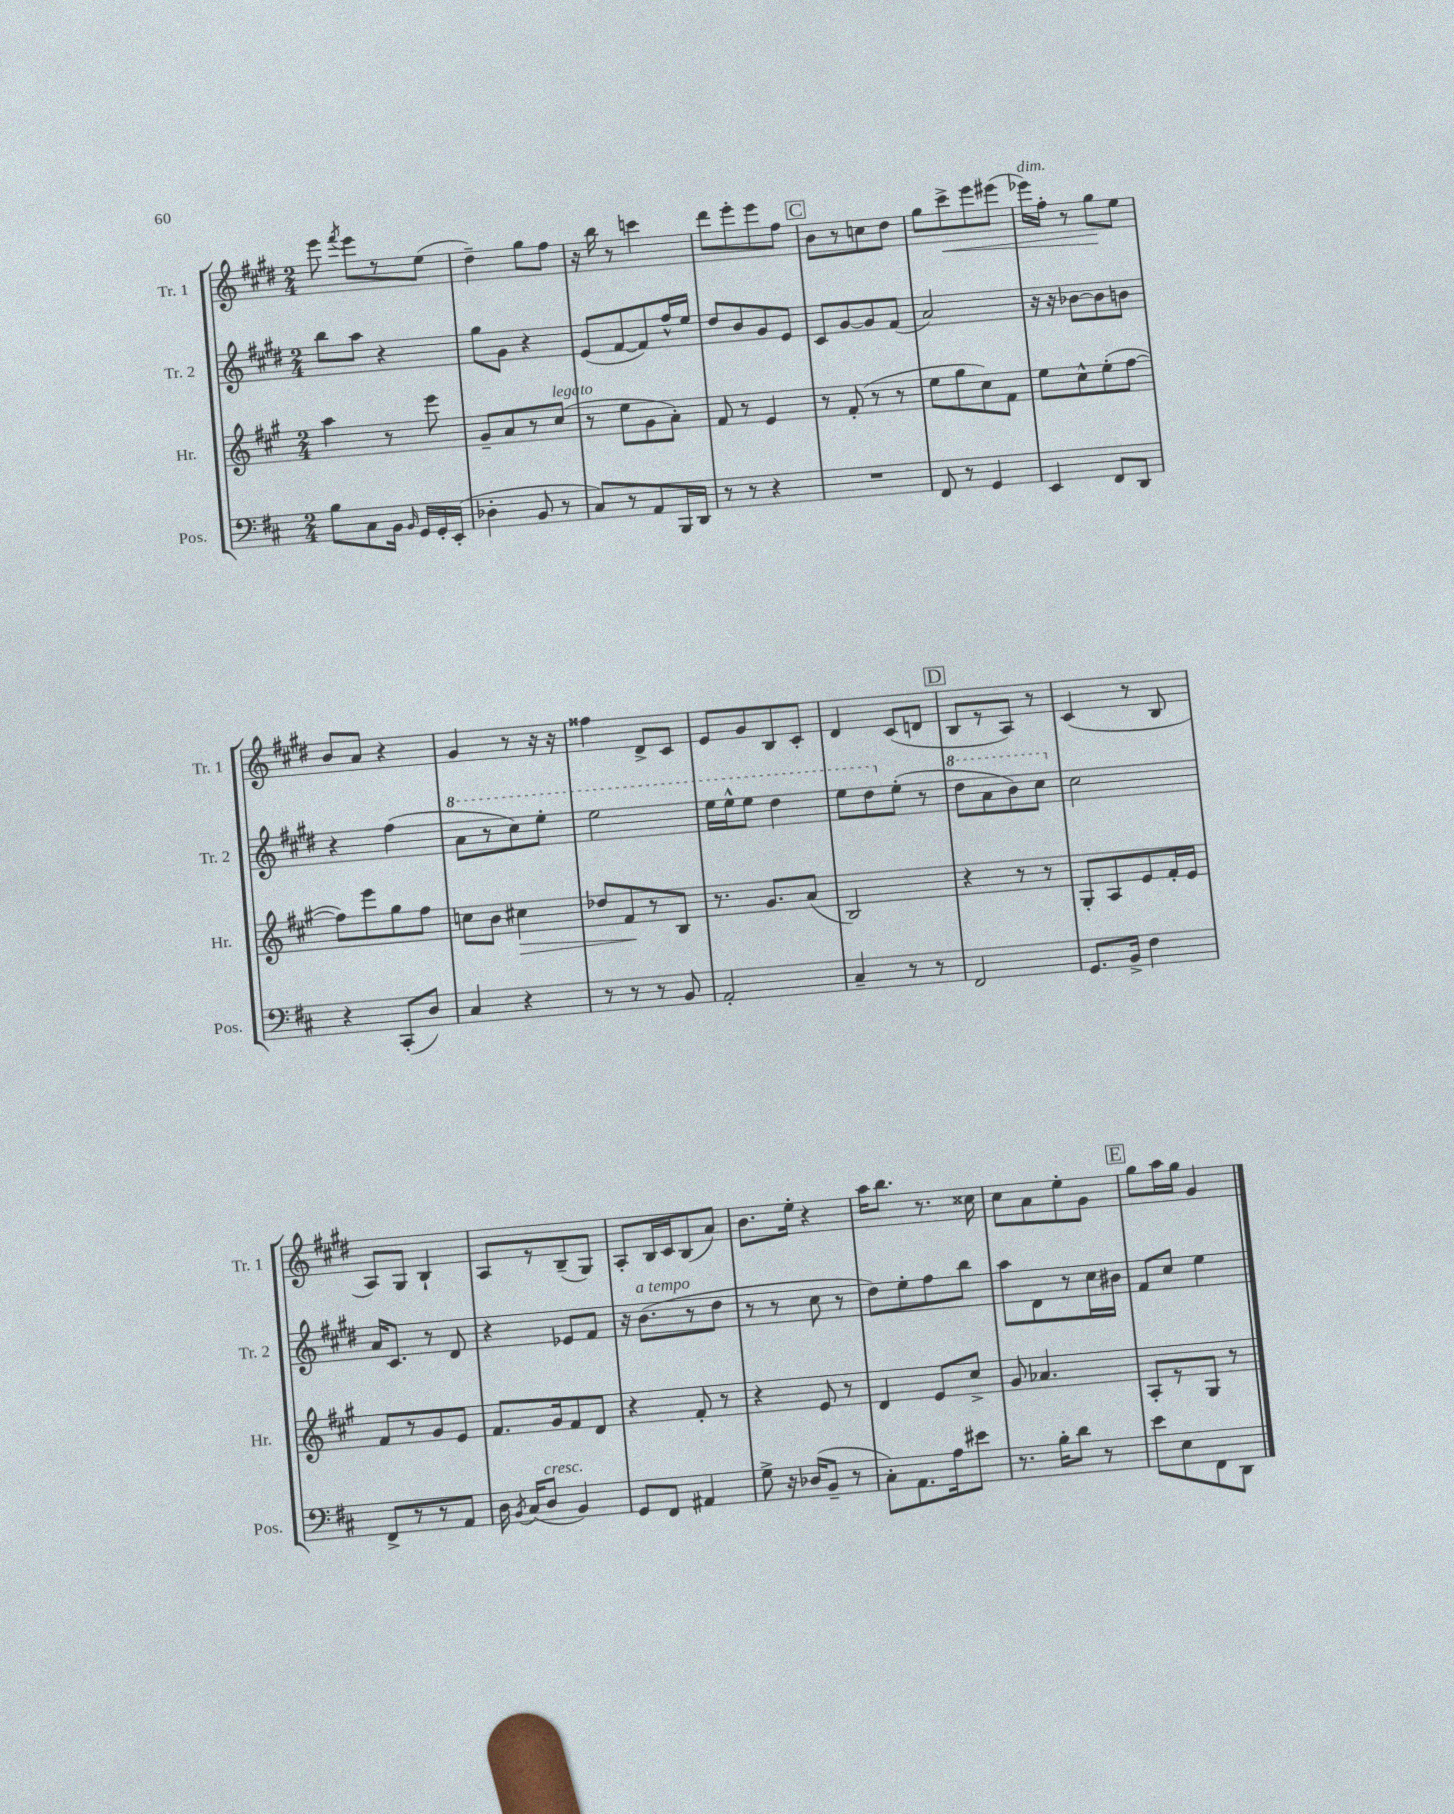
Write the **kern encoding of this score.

**kern	**kern	**kern	**kern
*staff4	*staff3	*staff2	*staff1
*clefF4	*clefG2	*clefG2	*clefG2
*k[f#c#]	*k[f#c#g#]	*k[f#c#g#d#]	*k[f#c#g#d#]
*M2/4	*M2/4	*M2/4	*M2/4
8B	4aa	8bb	8eee
.	.	.	8qfff#
8C#	.	8aa	8eee
16BB	8r	4r	8r
16qqBB	.	.	.
16GG	.	.	.
16GG'	8eee	.	(8ee
(16EE'	.	.	.
=	=	=	=
4D-'	8g#~	8gg#	4dd#~)
.	8a	8g#	.
8BB	8r	4r	8gg#
8r	(8cc#	.	8ff#
=	=	=	=
8C#)	8r	(8e	16r
.	.	.	16bb
8r	8ee	[8f#	8r
8AA	8g#	8f#])	4ccc
16BBB	8a')	16ff#^^	.
16DD	.	16ee	.
=	=	=	=
8r	8f#	8dd#	8ddd#
8r	8r	8b	8eee'
4r	4e	8g#	8eee
.	.	8e	8ff#
=	=	=	=
2r	8r	8c#	8b
.	(8f#'	[8g#	8r
.	8r	8g#]	8cc
.	8r	(8f#	8dd#
=	=	=	=
8FF#	8ee	2a)	8gg#
8r	8gg#	.	8ccc#^
4GG	8cc#)	.	8eee
.	8f#	.	(8eee#
=	=	=	=
4EE	8ee	16r	16eee-)
.	.	16r	16ff#'
.	8cc#^^	[8b-	8r
8FF#	(8ee'	8b-]	8gg#
8DD	[8ff#	8b	8ee
=	=	=	=
4r	8ff#])	4r	8b
.	8eee	.	8a
(8CC#'	8gg#	(4ff#	4r
8D)	8ff#	.	.
=	=	=	=
4C#	8cc	8aa	4g#
.	8b	8r	.
4r	4cc#	8ccc#)	8r
.	.	8eee'	16r
.	.	.	16r
=	=	=	=
8r	8dd-	2eee	4ff##
8r	8f#	.	.
8r	8r	.	8d#^
8BB	8B	.	8c#
=	=	=	=
2AA'	8.r	16eee	8e
.	.	16eee^^	.
.	.	8eee	8g#
.	8.g#	.	.
.	.	4ddd#	8B
.	(8a	.	8c#'
=	=	=	=
4C#~	2B)	8eee	4d#
.	.	8ddd#	.
8r	.	(8ee'	(8c#
8r	.	8r	8d
=	=	=	=
2FF#	4r	8ddd#	8B
.	.	8aa	8r
.	8r	8bb)	8A)
.	8r	8ccc#	8r
=	=	=	=
8.GG	8G#'	2cc#	(4c#
.	8A	.	.
16BB^	.	.	.
4F#	8e	.	8r
.	16f#'	.	8B
.	16e	.	.
=	=	=	=
8FF#^	8f#	16a	8A)
.	.	8.c#	.
8r	8r	.	8G#
8r	8g#	8r	4B`
8AA	8e	8d#	.
=	=	=	=
16D	8.f#	4r	8A
8qBB	.	.	.
(16C#	.	.	.
8D	.	.	8r
.	16g#	.	.
4BB)	8f#	8e-	(8B~
.	8d	8f#	8G#)
=	=	=	=
8GG	4r	16r	8A'
.	.	(8.b	.
8FF#	.	.	16B
.	.	.	16c#
4AA#	8f#'	8r	(8B
.	8r	8dd#	8a)
=	=	=	=
8G^	4r	8r	8.b
16r	.	8r	.
(16D-	.	.	16ee'
8BB~	8e	8cc#	4r
8r	8r	8r	.
=	=	=	=
8C#')	4d	8dd#)	16aa
.	.	.	8.bb
8.AA	.	8ee'	.
.	8e	8ff#	8.r
16A	.	.	.
8e#	8cc#^	8bb	.
.	.	.	16cc##
=	=	=	=
8.r	8g#	8aa	8cc#
.	4.a-	8d#	8a
16B'	.	.	.
8d	.	8r	8ee'
8r	.	16cc#	8g#
.	.	16b#	.
=	=	=	=
8e	8A'	8f#	8gg#
8E	8r	8cc#	16aa
.	.	.	16gg#
8FF#	8G#	4ee	4g#
8DD	8r	.	.
==	==	==	==
*-	*-	*-	*-
